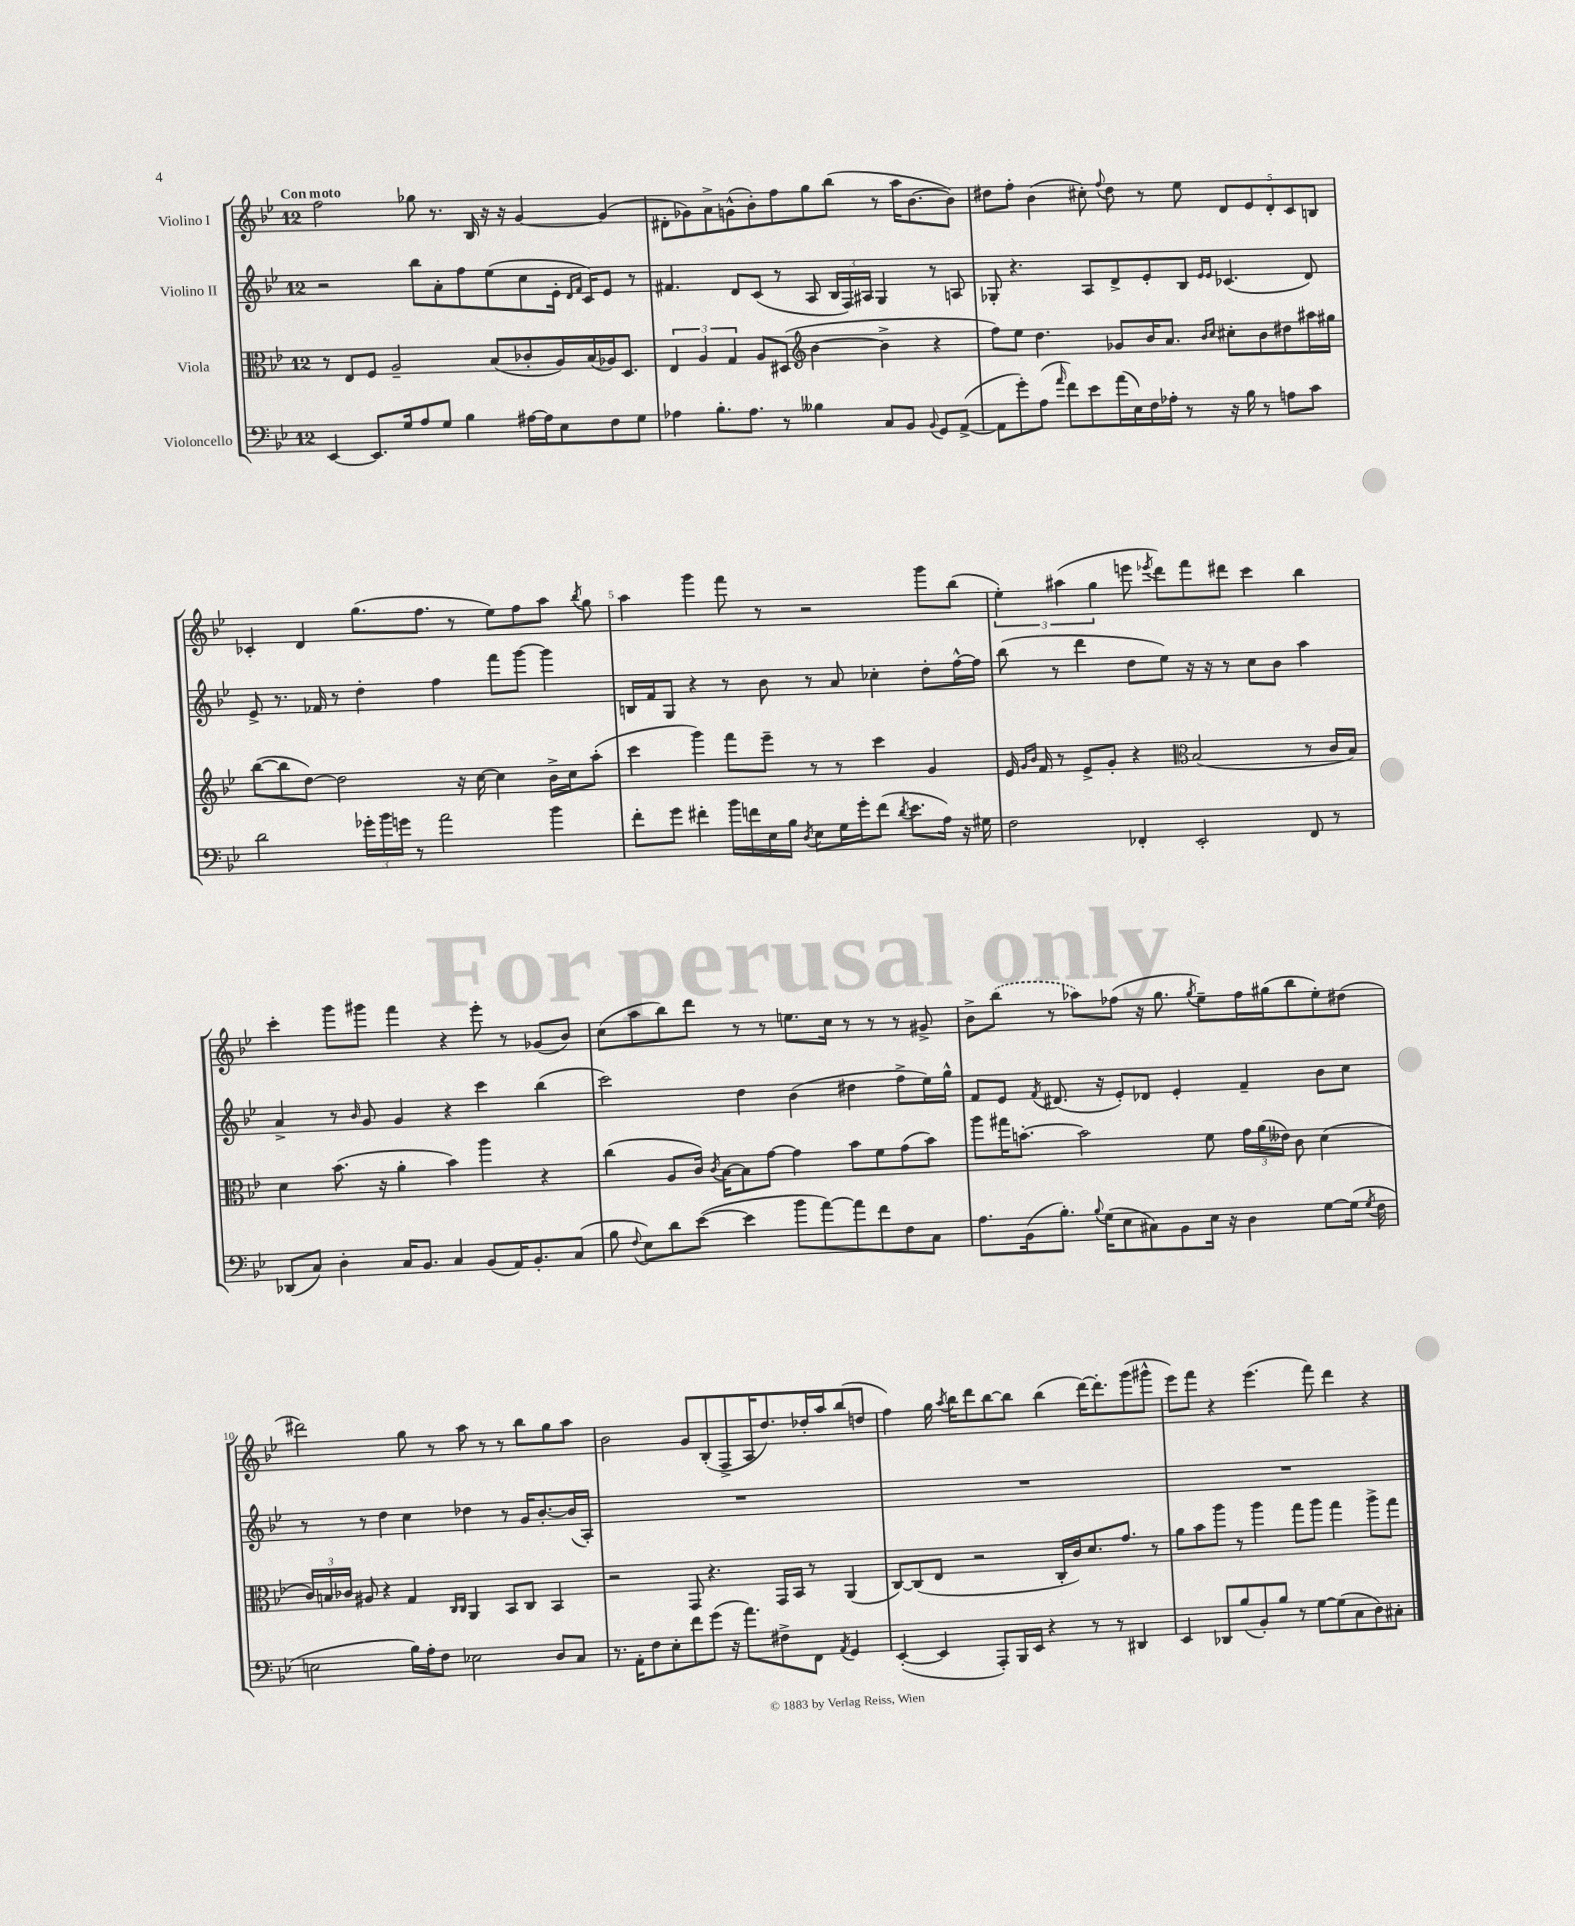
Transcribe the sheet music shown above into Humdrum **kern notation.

**kern	**kern	**kern	**kern
*staff4	*staff3	*staff2	*staff1
*clefF4	*clefC3	*clefG2	*clefG2
*k[b-e-]	*k[b-e-]	*k[b-e-]	*k[b-e-]
*M12/8	*M12/8	*M12/8	*M12/8
[4EE-	8r	2r	2ff
.	8E-	.	.
8.EE-]	8F	.	.
.	2A~	.	.
16G	.	.	.
8A	.	8bb-	8gg-
8G	.	8a'	8.r
4B-	.	8ff	.
.	.	.	16B-
.	(8B-	(8ee-	16r
.	.	.	16r
[16A#	8c-'	8cc	[4g
16A#]	.	.	.
8E-	16A)	16e-'	.
.	.	16qqd	.
.	.	16qqf	.
.	(16B-	16c)	.
8F	16A-)	8e-	(4g]
.	8.D	.	.
8G	.	8r	.
=	=	=	=
4A-	6E-	4.f#	8d#'
.	.	.	8g-)
.	6A	.	.
8.B-'	.	.	8a^
.	6G	.	.
.	.	8d	(8g^^
8.A-	.	.	.
.	8A	(8c	8b-')
8r	(8D#	8r	8ff
*	*clefG2	*	*
4B--	[4b-	8A	8gg
.	.	24B-	(8bb-
.	.	24F)	.
.	.	24A#	.
8C	4b-^]	4G	8r
8BB-	.	.	16aa
.	.	.	[8.b-
8qqBB-	.	.	.
8GG	4r	8r	.
([8AA^	.	8A	8b-])
=	=	=	=
8AA]	8ff)	8G-'	8dd#
8g')	8ee-	4.r	8ff'
(8A	4.dd	.	(4b-
16qqa	.	.	.
8f)	.	.	.
8e-	.	8A	8cc#')
.	.	.	8qqff
(16a	8g-	8d^	8dd#
16E-)	.	.	.
16F	16b-	8e-'	8r
16A-'	8.a	.	.
8r	.	8B-	8ee-
.	16qqb-	16qqe-	.
.	16qqcc	16qqe-	.
16r	8cc#'	(4.c-	10d
16B-	.	.	.
.	.	.	10e-
8r	8b-	.	.
.	.	.	10d'
8A	8dd#	.	.
.	.	.	10c
8c	16aa#	8d)	.
.	.	.	10B
.	16gg#	.	.
=	=	=	=
2d	([8bb-	8e-^	4c-'
.	8bb-]	8.r	.
.	[8dd)	.	4d
.	.	16f-	.
.	2dd]	8r	.
24g-'	.	4dd'	(8.gg
24b-	.	.	.
24g	.	.	.
8r	.	.	.
.	.	.	8.ff
2a	.	4ff	.
.	16r	.	8r
.	[16cc	.	.
.	4cc]	8fff	8ee-)
.	.	[8ggg	8ff
4b-	16b-^	4ggg]	8aa
.	16cc	.	.
.	.	.	8qbb-
.	(8aa'	.	8gg
=	=	=	=
8f'	4ccc	16B	4aa
.	.	16f	.
8g	.	8G	.
4f#'	4ggg)	4r	4ggg
16b-	8fff	8r	8fff
16f	.	.	.
16E-	8eee-~	8b-	8r
16B-	.	.	.
8qD	.	.	.
8E-	8r	8r	2r
16G	8r	8a	.
16g'	.	.	.
(8f	4ccc	4cc-'	.
8qd	.	.	.
8.e-	.	.	.
.	4g	8dd'	8ggg
16A)	.	.	.
16r	.	[16ff^^	(8bb-
16G#	.	16ff]	.
=	=	=	=
2F	16e-	(8bb-	6ee-')
.	16qqg	.	.
.	16qqb-	.	.
.	16f	.	.
.	8r	8r	.
.	.	.	(6aa#
.	8e-^	4ddd	.
.	.	.	6gg
.	8g'	.	.
4FF-'	4r	8dd	8eee
.	.	.	8qeee-
.	.	8ee-)	8ddd)
*	*clefC3	*	*
2EE-'	(2B-	16r	8fff
.	.	16r	.
.	.	8r	8ddd#
.	.	8cc	4ccc
.	.	8b-	.
8FF-	8r	4aa	4bb-
8r	16c	.	.
.	16B-)	.	.
=	=	=	=
(8DD-	4d	4a^	4ccc'
8C)	.	.	.
4D'	(8.b-	8r	8ggg
.	.	16qqb-	.
.	.	8g	8ggg#
.	16r	.	.
16C	4a'	4g	4fff
8.BB-	.	.	.
4C	4b-)	4r	4r
(8BB-	4aa	4ccc	8eee-'
16AA)	.	.	8r
8.BB-'	.	.	.
.	4r	(4bb-	(8g-
(8C	.	.	8b-)
=	=	=	=
8B-	(4cc	2ccc)	(8cc
8qqF	.	.	.
8E-)	.	.	8aa
8d	8A	.	8bb-)
([8e-	16c)	.	8ddd
.	8qc	.	.
.	[16B-	.	.
4e-]	8B-]	4dd	8r
.	[8g	.	8r
8b-	4g]	(4b-	8.ee
[8a)	.	.	.
.	.	.	16cc
8a]	8b-	4dd#	8r
8f	8f	.	8r
8F	(8g	8ff^	8r
8C	8b-)	16ee-)	8g#^
.	.	16gg^^	.
=	=	=	=
8.A	8aa	8f	8b-^
.	16gg#	8e-	(8bb-
(16BB-	[8.b'	.	.
.	.	8qf	.
8.B-')	.	(8.d#	8r
.	2b]	.	8aa-)
8qqB-	.	.	.
(16G	.	16r	.
8E-	.	8e-')	(8ff-
8C#)	.	8d-	16r
.	.	.	8.gg
8BB-	.	4e-'	.
.	.	.	8qgg
16E-	8f	.	8ee-~)
16r	.	.	.
4D	24g	4f~	16ff-
.	(24a	.	.
.	.	.	(16gg#
.	24e--)	.	.
.	8c	.	8bb-
[8G	(4d	8b-	8ee-')
(16G]	.	8cc	(8dd#
8qG	.	.	.
16F	.	.	.
=	=	=	=
2E	24c)	8r	2ddd#)
.	24B	.	.
.	24c-	.	.
.	8A#	8r	.
.	4r	4dd	.
16B-)	4G	4cc	8gg
16A'	.	.	.
8F	.	.	8r
.	16qqC	.	.
.	16qqC	.	.
2E-	4AA	4dd-	8aa
.	.	.	8r
.	8BB-	8r	8r
.	8C	16g	8bb-
.	.	[8.b-'	.
8D	4BB-	.	8gg
8C	.	(16b-]	8aa
.	.	16A')	.
=	=	=	=
8.r	2r	1.r	2b-
16AA'	.	.	.
8F	.	.	.
8E-'	.	.	.
8f	8GG	.	8g
(8g	4.r	.	(8B-'
16r	.	.	8F^
8.a)	.	.	.
.	.	.	16A
.	.	.	8.dd)
8F#^	16GG	.	.
.	16BB-	.	.
8FF	8r	.	16dd-'
.	.	.	16aa
8qAA	.	.	.
4GG	(4AA	.	(8bb-
.	.	.	8dd
=	=	=	=
([4EE-'	[8C)	1.r	4ff)
.	(8C]	.	.
4EE-]	8E-	.	16gg
.	.	.	8qaa
.	.	.	16bb-
.	2r	.	8ddd
8AAA')	.	.	[8bb-
16BBB-	.	.	8bb-]
16EE-	.	.	.
4r	.	.	(4bb-
.	16C'	.	.
.	16c)	.	.
8r	8.d	.	[16ddd)
.	.	.	8.ddd']
8r	.	.	.
.	8.g	.	.
4DD#	.	.	(8ggg
.	8r	.	8ggg#^^
=	=	=	=
4EE-	8a	1.r	8eee-)
.	8b-	.	8fff
8DD-	8aa	.	4r
(8B-	8r	.	.
8BB-')	4aa	.	(4.eee-
8B-	.	.	.
8r	8gg	.	.
[8G	8aa	.	8fff)
(8G]	4gg	.	4ddd
8C	.	.	.
8D)	8aa^	.	4r
8C#'	8gg	.	.
==	==	==	==
*-	*-	*-	*-
